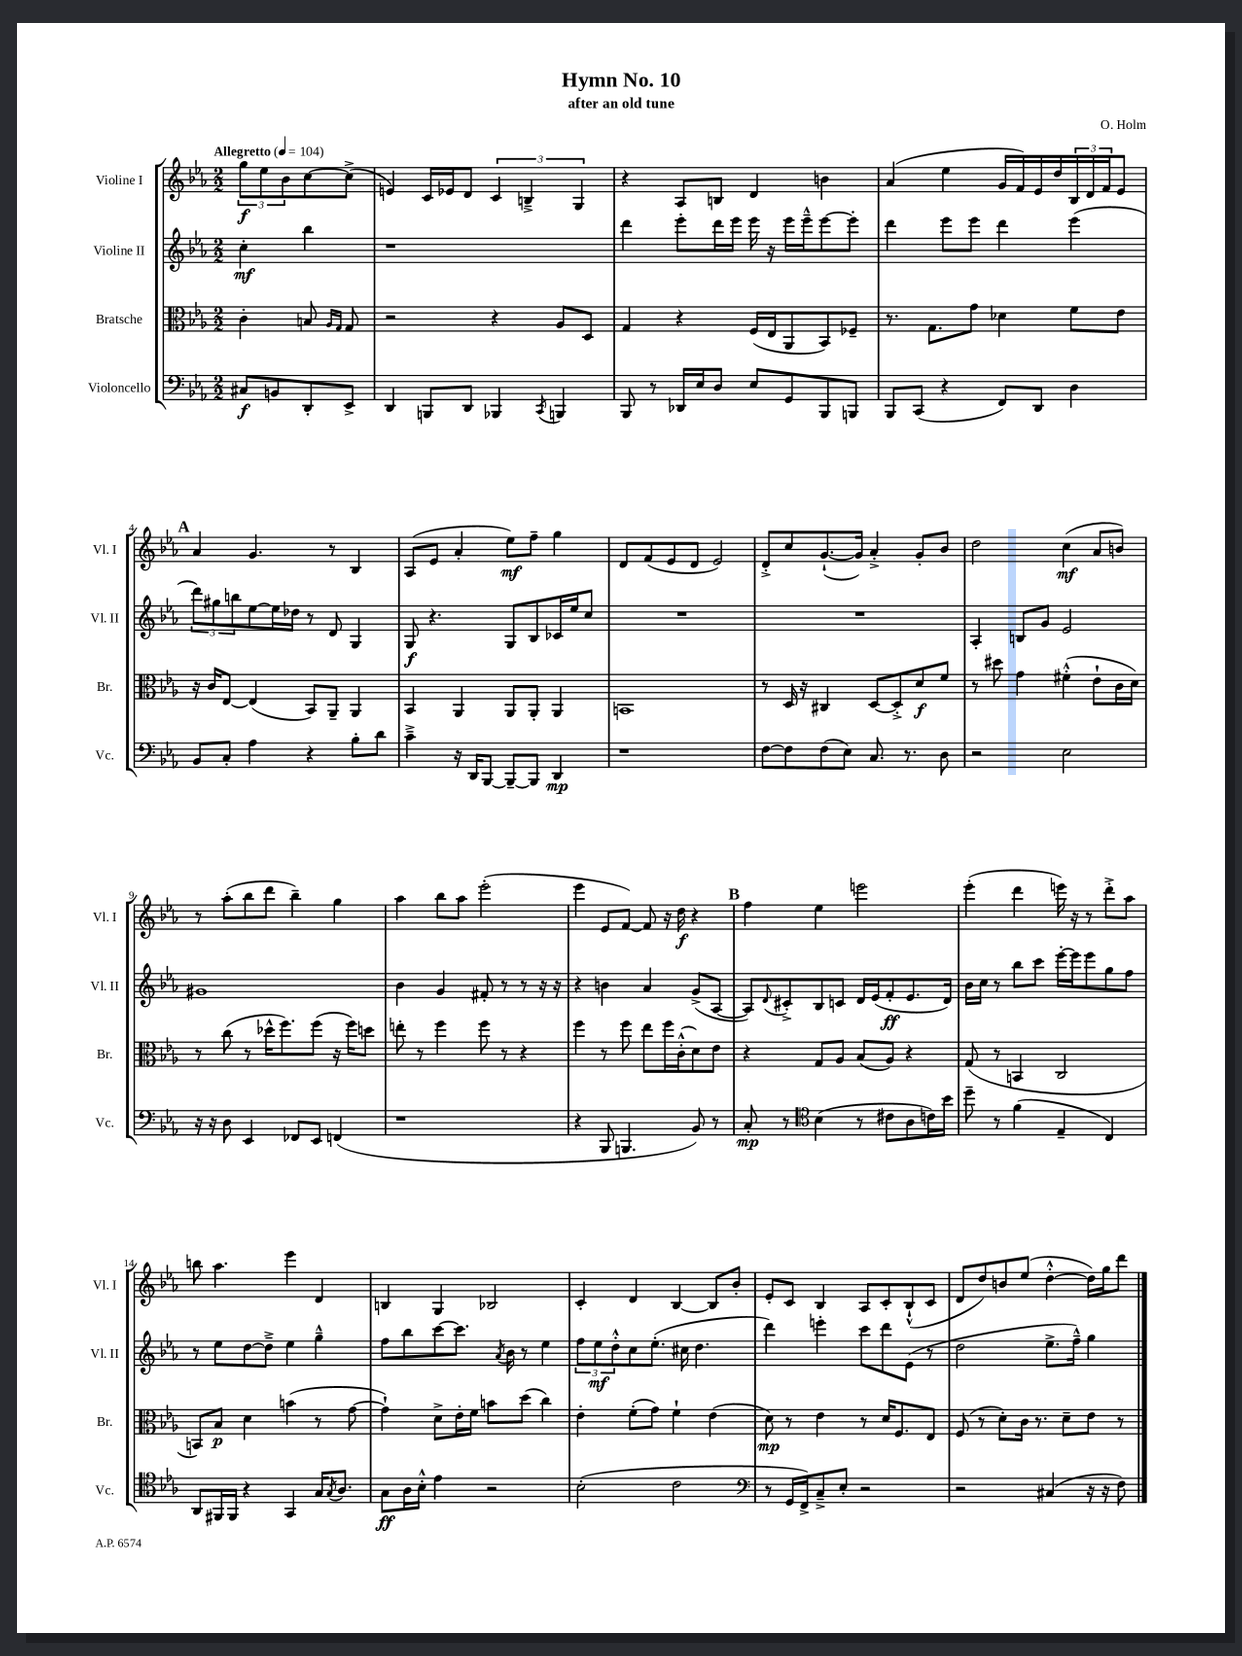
\header { title = "Hymn No. 10" composer = "O. Holm" subtitle = "after an old tune" }
<<
\new StaffGroup <<
\new Staff = "s0" \with { instrumentName = "Violine I" shortInstrumentName = "Vl. I" } {
    \clef treble \key ees \major \numericTimeSignature \time 2/2 \partial 2 \tempo "Allegretto" 4 = 104
    \tuplet 3/2 { g''8\f ees''8 bes'8 } c''8~ c''8->( |
    e'4) c'16 ees'16 d'8 \tuplet 3/2 { c'4 b4---> g4 } |
    r4 aes8 b8 d'4 b'4 |
    aes'4( ees''4 g'16 f'16) ees'16 d''16 \tuplet 3/2 { bes16 d'16 f'16 } ees'8 |
    \mark \markup { \bold "A" } aes'4 g'4. r8 bes4 |
    aes8( ees'8 aes'4-. ees''8\mf) f''8-- g''4 |
    d'8 f'8( ees'8 d'8 ees'2) |
    d'8-.-> c''8 g'8.~-!( g'16) aes'4-.-> g'8-. bes'8 |
    d''2 c''4\mf( aes'8 b'8) |
    r8 aes''8-.( bes''8 d'''8 bes''4--) g''4 |
    aes''4 bes''8 aes''8 ees'''2-.( |
    ees'''4 ees'8 f'8~) f'8 r16 d''16\f r4 |
    \mark \markup { \bold "B" } f''4 ees''4 e'''2 |
    ees'''4-.( d'''4 e'''16) r16 r8 d'''8-.-> aes''8 |
    b''8 aes''4. ees'''4 d'4 |
    b4 g4 bes2 |
    c'4-. d'4 bes4~ bes8 bes'8-. |
    ees'8-. c'8 bes4 aes8 c'8-. bes8-!-^( c'8 |
    d'8 d''8) b'8 ees''8( d''4~-.-^ d''16) g''16 d'''8 \bar "|." |
}
\new Staff = "s1" \with { instrumentName = "Violine II" shortInstrumentName = "Vl. II" } {
    \clef treble \key ees \major \numericTimeSignature \time 2/2 \partial 2
    c''4-.\mf bes''4 |
    r1 |
    d'''4 ees'''8-. d'''16 ees'''16 ees'''16 r16 ees'''16 ees'''16---^ ees'''8~ ees'''8-. |
    d'''4 ees'''8 ees'''8 d'''4 ees'''4( |
    \mark \markup { \bold "A" } \tuplet 3/2 { d'''8) gis''8 b''8 } ees''8~ ees''16 des''16 r8 d'8 g4 |
    g8\f r4. g8 bes8 ces'16 ees''16 c''8 |
    R1 |
    R1 |
    aes4-. b8 g'8 ees'2 |
    gis'1 |
    bes'4 g'4 fis'8-. r8 r8 r16 r16 |
    r4 b'4 aes'4 g'8->( aes8~ |
    \mark \markup { \bold "B" } aes8) \appoggiatura { d'8 } cis'8-.-> bes8 c'8 d'16 ees'16( f'8-.\ff ees'8. d'16) |
    bes'16 c''16 r8 bes''8 c'''8 ees'''16~-. ees'''16 ees'''8 g''8 f''8 |
    r8 ees''8 d''8~ d''8---> ees''4 g''4---^ |
    f''8 bes''8 c'''8~ c'''8. \acciaccatura { aes'8 } bes'16 r8 ees''4 |
    \tuplet 3/2 { f''8 ees''8\mf d''8-.-^ } c''8 ees''8.-.( cis''16 d''4. |
    d'''4) e'''4-. c'''8 d'''8 ees'8( r8 |
    d''2 ees''8.-> f''16---^) g''4 \bar "|." |
}
\new Staff = "s2" \with { instrumentName = "Bratsche" shortInstrumentName = "Br." } {
    \clef alto \key ees \major \numericTimeSignature \time 2/2 \partial 2
    c'4-. b8 \grace { aes16 g16 } g8 |
    r2 r4 aes8 d8 |
    g4 r4 f16( ees16 aes,8 bes,8) fes8-- |
    r8. g8. g'8 des'4 f'8 ees'8 |
    \mark \markup { \bold "A" } r16 c'16 ees8~ ees4( bes,8) aes,8-- aes,4 |
    bes,4 aes,4 aes,8 aes,8-. aes,4 |
    b,1 |
    r8 d16 r16 cis4 d8~ d8-.-> d'8\f f'8 |
    r8 dis''8 g'4 fis'4-.-^( ees'8-! c'16 d'16) |
    r8 c''8( r8 des''16-^ f''8.) f''8( r16 f''16) d''8 |
    e''8-. r8 f''4 f''8 r8 r4 |
    f''4 r8 f''8 ees''8 f''16 c'16-.-^( d'8) ees'8 |
    \mark \markup { \bold "B" } r4 g8 aes8 bes8( aes8) r4 |
    g8( r8 b,4 c2 |
    b,8) bes8\p d'4 b'4( r8 g'8~ |
    g'4-!) d'8-> ees'16-. f'16 b'8 d''8( c''4) |
    ees'4-. f'8-.( g'8) f'4-! ees'4( |
    d'8\mp) r8 ees'4 r8 d'16 f8. ees8 |
    f8( r8 d'8-.) c'16 r8. d'8-- ees'8 r8 \bar "|." |
}
\new Staff = "s3" \with { instrumentName = "Violoncello" shortInstrumentName = "Vc." } {
    \clef bass \key ees \major \numericTimeSignature \time 2/2 \partial 2
    cis8\f b,8 d,8-. ees,8-> |
    d,4 b,,8 d,8 bes,,4 \acciaccatura { c,8 } b,,4 |
    bes,,8 r8 des,16 ees16 d8 ees8 g,8 bes,,8 b,,8 |
    bes,,8 c,8( r4 f,8) d,8 d4 |
    \mark \markup { \bold "A" } bes,8 c8-. aes4 r4 bes8-. d'8 |
    c'4---> r16 d,16 bes,,8~ bes,,8~-- bes,,8 d,4\mp |
    r1 |
    f8~ f8 f8( ees8) c8. r8. d8 |
    r2 ees2 |
    r16 r16 d8 ees,4 fes,8 ees,8 f,4( |
    r1 |
    r4 bes,,8 b,,4. bes,8) r8 |
    \mark \markup { \bold "B" } c8-.\mp r8 \clef tenor bes4( r8 cis'8 aes8 c'16) bes'16 |
    d''8-- r8 f'4( ees4-- c4) |
    aes,8 fis,16 fis,16 r4 g,4 g16 \acciaccatura { g8 } aes8. |
    g8\ff aes16 bes16-.-^ ees'4 r2 |
    bes2-.( c'2 |
    \clef bass r8 g,16 f,16->) c8---> ees8-. r2 |
    r2 cis4( r16 r16 f8) \bar "|." |
}
>>
>>
